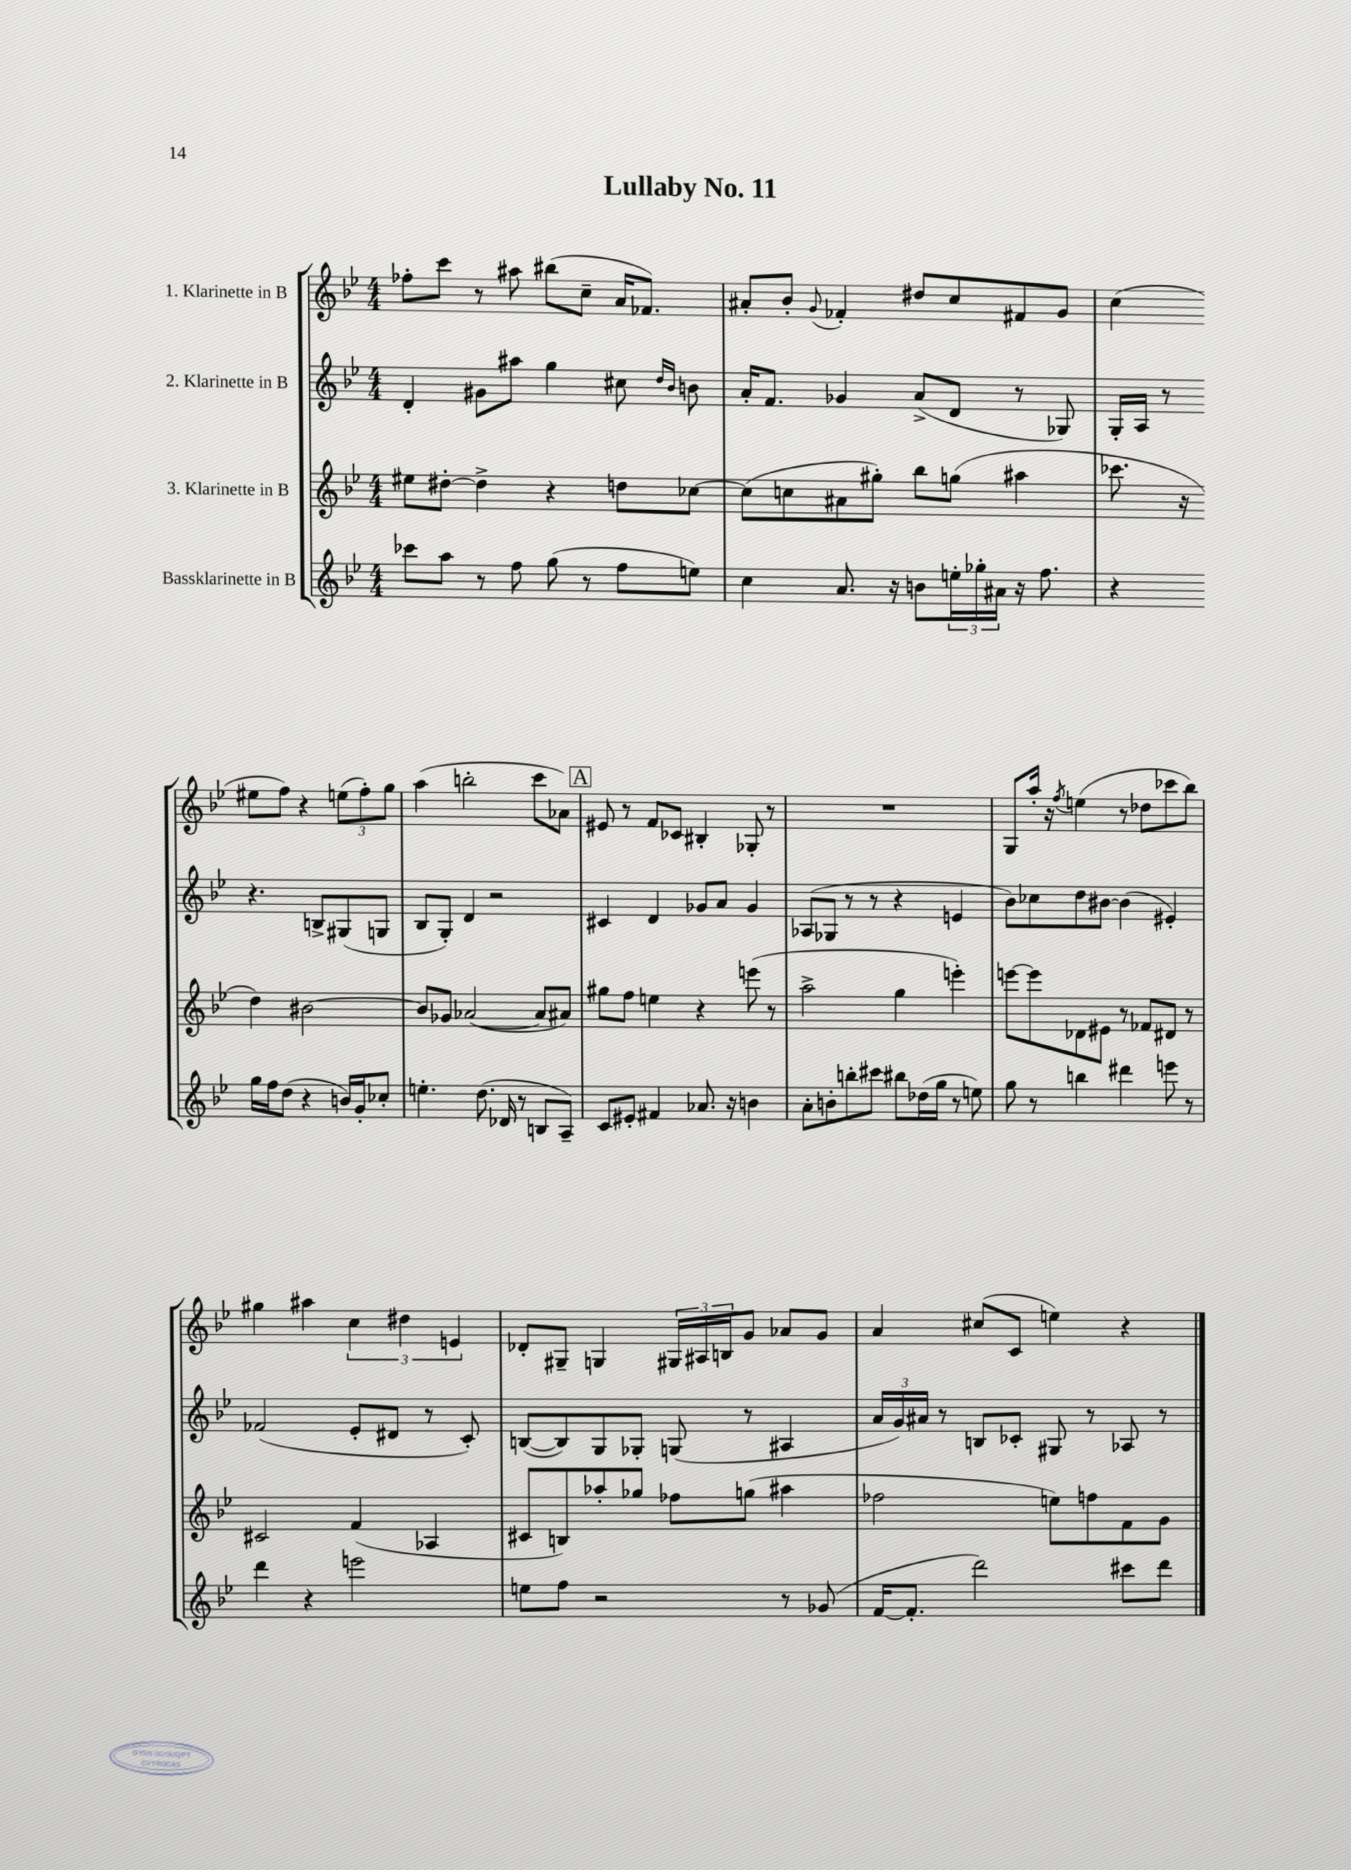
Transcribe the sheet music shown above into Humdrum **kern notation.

**kern	**kern	**kern	**kern
*part4	*part3	*part2	*part1
*staff4	*staff3	*staff2	*staff1
*I"Bassklarinette in B	*I"3. Klarinette in B	*I"2. Klarinette in B	*I"1. Klarinette in B
*clefG2	*clefG2	*clefG2	*clefG2
*k[b-e-]	*k[b-e-]	*k[b-e-]	*k[b-e-]
*M4/4	*M4/4	*M4/4	*M4/4
=1	=1	=1	=1
8ccc-X\L	8ee#X\L	4d'/	8ff-X'\L
8aa\J	[8dd#X'\J	.	8ccc\J
8r	4dd#^\]	8g#X\L	8r
8ff\	.	8aa#X\J	8aa#X\
(8gg\	4r	4gg\	(8bb#X\L
8r	.	.	8cc~\J
8ff\L	8ddn\L	8cc#X\	16a/KL
.	.	.	8.f-X/J)
.	.	16qqdd/LL	.
.	.	16qqb-/JJ	.
8een\J)	[8cc-X\J	8bn\	.
=2	=2	=2	=2
4cc\	(8cc-\L]	16a'/KL	8a#X'/L
.	.	8.f/J	.
.	8ccn\	.	8b-'/J
.	.	.	8qqg/
8.a/	8a#X\	4g-X/	4f-X'/
.	8gg#X'\J)	.	.
16r	.	.	.
8bn\L	8bb-\L	(8a^/L	8dd#X/L
24een'\L	(8ggn\J	8d/J	8cc/
24gg-X'\	.	.	.
24a#X\JJ	.	.	.
16r	4aa#X\	8r	8f#X/
8.ff\	.	.	.
.	.	8G-X/)	8g/J
=3	=3	=3	=3
4r	8.ccc-X\	16G'/LL	(4cc\
.	.	16A/JJ	.
.	.	8r	.
.	16r	.	.
16gg\LL	4dd\)	4.r	8ee#X\L
16ff\J	.	.	.
(8dd\J	.	.	8ff\J)
4r	[2b#X\	.	4r
.	.	8Bn^/L	.
16bn/LL)	.	(8G#X/	(12een\L
16g'/J	.	.	.
.	.	.	12ff'\)
8cc-X'/J	.	8Gn/J	.
.	.	.	12gg\J
!!LO:LB:g=z
=4	=4	=4	=4
4.een'\	8b#X/L]	8B-/L	(4aa\
.	8g-X/J	8G'/J)	.
.	([2a-X/	4d/	2bbn'\
(8.dd\	.	.	.
.	.	2r	.
16d-X/	.	.	.
8r	.	.	.
8Bn/L	8a-/L]	.	8ccc\L
8A~/J)	8a#X/J)	.	8a-X\J)
!!LO:REH:place=s1:t=A
=5	=5	=5	=5
8c/L	8gg#X\L	4c#X/	8e#X/
8e#X'/J	8ff\J	.	8r
4f#X/	4een\	4d/	8f/L
.	.	.	8c-X/J
8.a-X/	4r	8g-X/L	4B#X'/
.	.	8a/J	.
16r	.	.	.
4bn\	(8eeen\	4g-/	8G-X'/
.	8r	.	8r
=6	=6	=6	=6
8a'\L	2aa^\	(8A-X/L	1r
8bn'\	.	8G-X/J	.
8bbn'\	.	8r	.
8ccc#X\J	.	8r	.
8bb#X\L	4gg\	4r	.
(16dd-X\L	.	.	.
16gg\JJ	.	.	.
8r	4eeen'\)	4en/	.
8een\)	.	.	.
=7	=7	=7	=7
8gg\	[8eeen\L	8b-\L)	8G/L
8r	8eee\]	8cc-X\	16aa'/Jk
.	.	.	16r
.	.	.	8qff/
4bbn\	8d-X\	8dd\	(4een\
.	8e#X\J	[8b#X\J	.
4ddd#X\	8r	(4b#\]	8r
.	8f-X/L	.	8dd-X\L
8eeen\	8d#X/J	4e#X'/)	8ccc-X\
8r	8r	.	8bb-\J)
!!LO:LB:g=z
=8	=8	=8	=8
4ddd\	2c#X/	(2f-X/	4gg#X\
4r	.	.	4aa#X\
2eeen\	(4f/	8e-'/L	6cc\
.	.	8d#X/J	.
.	.	.	6dd#X\
.	4A-X/	8r	.
.	.	.	6en/
.	.	8c'/)	.
=9	=9	=9	=9
8een\L	8c#X/L	([8Bn/L	8d-X'/L
8ff\J	8Bn/)	8B/])	8G#X~/J
2r	8aa-X'/	8G/	4Gn/
.	8gg-X/J	8G-X'/J	.
.	8ff-X\L	(8Gn/	24G#X/LL
.	.	.	24A#X/
.	.	.	24Bn/J
.	(8ggn\J	8r	8g/J
8r	4aa#X\	4A#X/	8a-X/L
(8g-X/	.	.	8g/J
=10	=10	=10	=10
[16f/KL	2ff-X\	24a/LL	4a/
.	.	24g/)	.
8.f'/J]	.	.	.
.	.	24a#X/JJ	.
.	.	8r	.
2ddd\)	.	8Bn/L	(8cc#X/L
.	.	8c-X'/J	8c/J
.	8een\L)	8G#X/	4een\)
.	8ffn\	8r	.
8ccc#X\L	8f\	8A-X/	4r
8ddd\J	8g\J	8r	.
==	==	==	==
*-	*-	*-	*-
